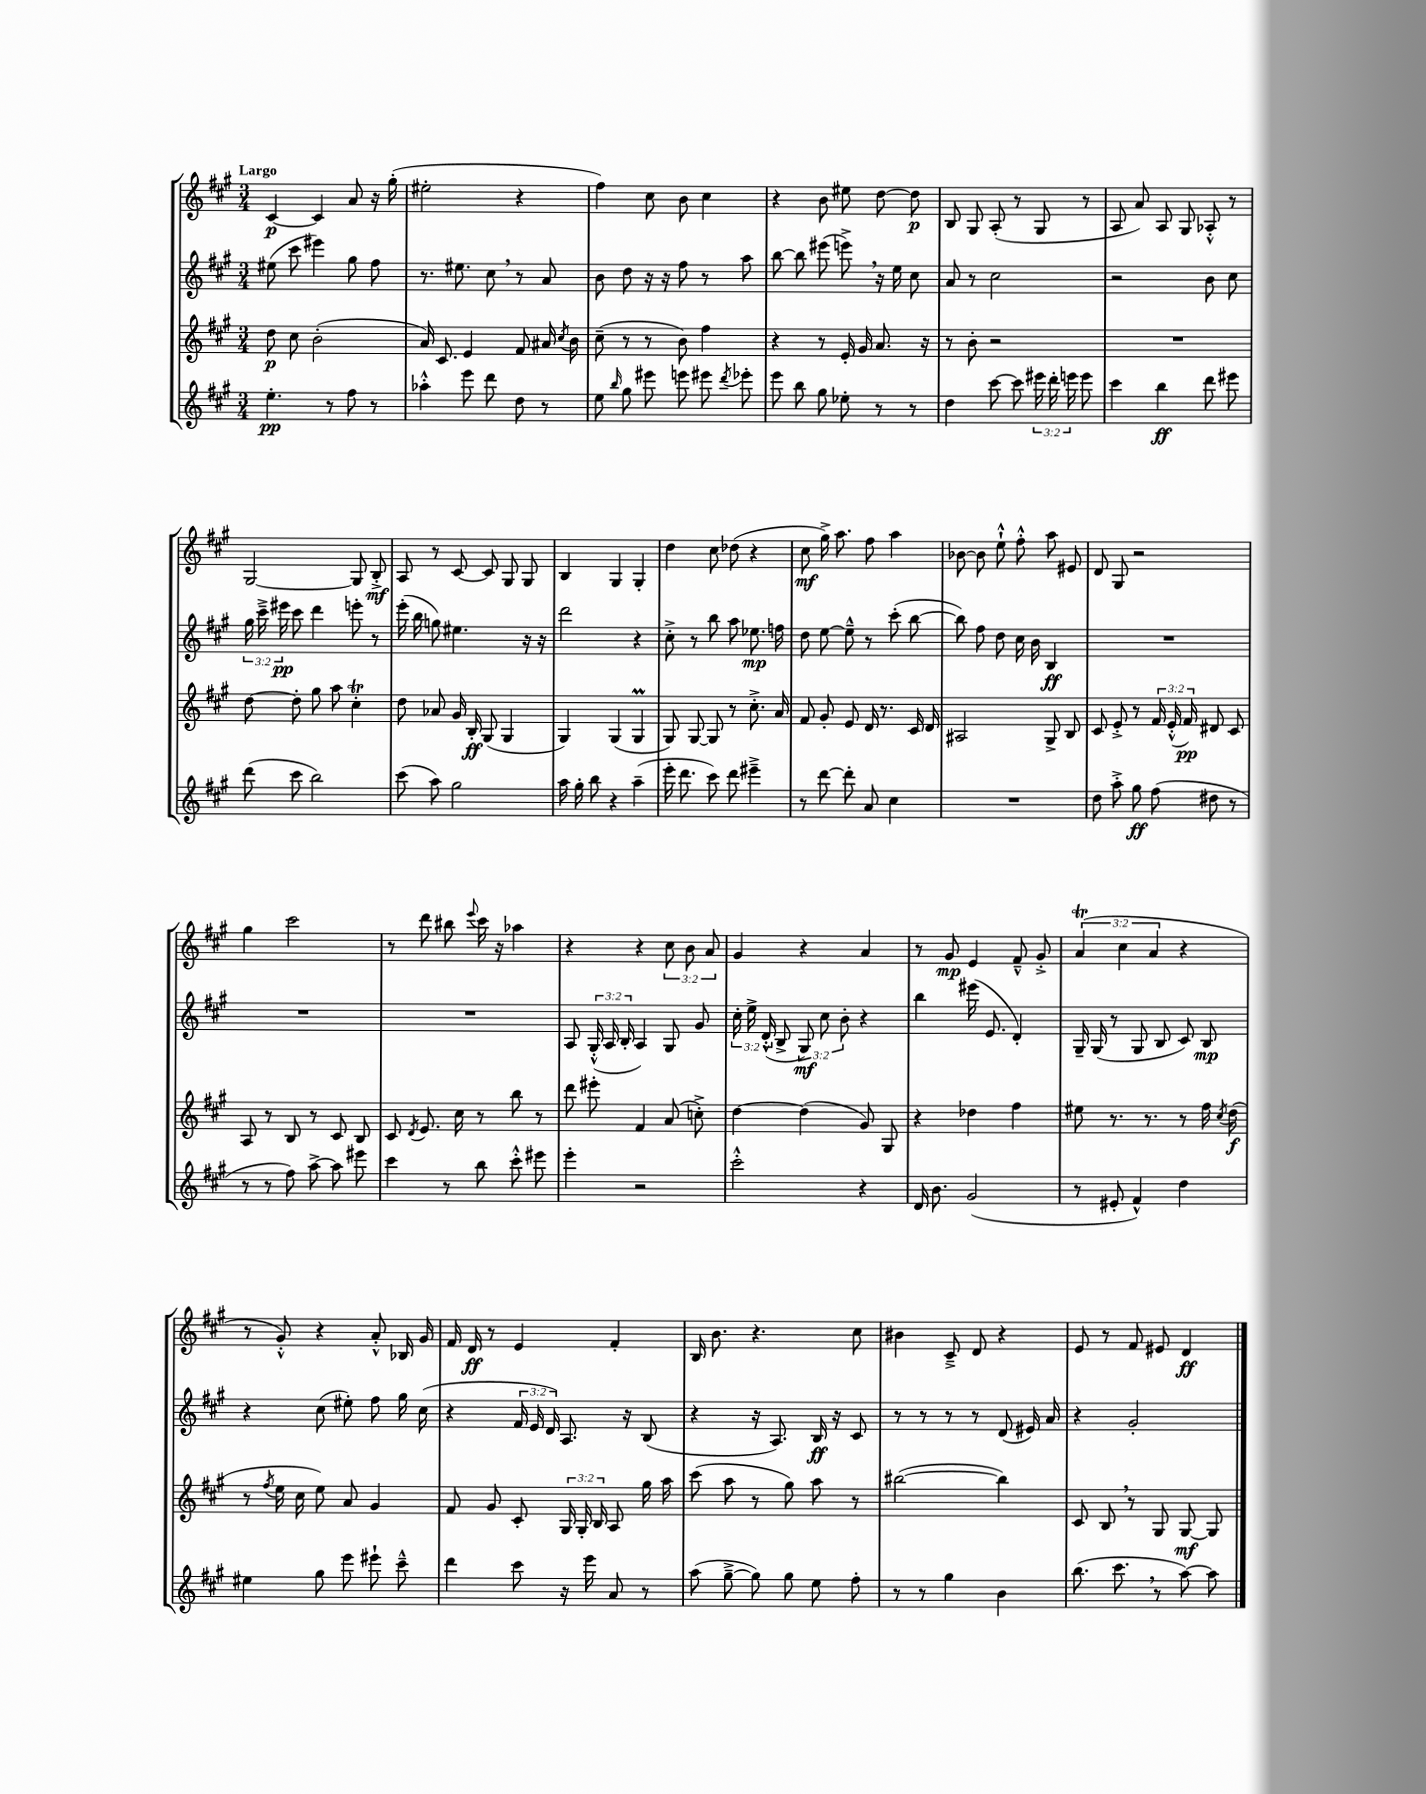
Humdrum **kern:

**kern	**kern	**kern	**kern
*staff4	*staff3	*staff2	*staff1
*clefG2	*clefG2	*clefG2	*clefG2
*k[f#c#g#]	*k[f#c#g#]	*k[f#c#g#]	*k[f#c#g#]
*M3/4	*M3/4	*M3/4	*M3/4
4.ee'\	8dd\	(8ee#\	[4c#/
.	8cc#\	8ccc#\	.
.	(2b'\	4eee#\)	4c#/]
8r	.	.	.
8ff#\	.	8gg#\	8a/
8r	.	8ff#\	16r
.	.	.	(16gg#'\
=	=	=	=
4aa-'^^\	16a/)	8.r	2ee#'\
.	8.c#/	.	.
.	.	8.ee#\	.
8eee\	4e/	.	.
8ddd\	.	8cc#\	.
8dd\	8f#/	8r	4r
8r	16a#/	8a/	.
.	8qcc#/	.	.
.	16b\	.	.
=	=	=	=
8ee\	(8cc#~\	8b\	4ff#\)
16qqbb/	.	.	.
8gg#\	8r	8dd\	.
8eee#\	8r	16r	8cc#\
.	.	16r	.
8eee\	8b\)	8ff#\	8b\
8eee#\	4ff#\	8r	4cc#\
8qddd/	.	.	.
8eee-'\	.	8aa\	.
=	=	=	=
8eee\	4r	[8bb\	4r
8bb\	.	8bb\]	.
8gg#\	8r	(8eee#\	8b\
8ee-'\	16e'/	8eee^\)	8ee#\
.	16g#/	.	.
8r	8.a/	16r	[8dd\
.	.	16ee\	.
8r	.	8cc#\	8dd\]
.	16r	.	.
=	=	=	=
4dd\	8r	8a/	8B/
.	8b'\	8r	8G#/
[8ccc#\	2r	2cc#\	(8A'/
8ccc#\]	.	.	8r
24eee#\	.	.	8G#/
24ddd'\	.	.	.
24eee\	.	.	.
8eee\	.	.	8r
=	=	=	=
4ccc#\	2.r	2r	8A/
.	.	.	8a/)
4bb\	.	.	8A/
.	.	.	8G#/
8ddd\	.	8b\	8A-'^^/
8eee#\	.	8cc#\	8r
=	=	=	=
(8ddd\	[8dd\	24gg#\	[2G#/
.	.	24ccc#~^\	.
.	.	24eee#\	.
8ccc#\	8dd'\]	8ccc#\	.
2bb\)	8gg#\	4ddd\	.
.	8aa\	.	.
.	4cc#'\	8eee'\	8G#/]
.	.	8r	8B'^/
=	=	=	=
(8ccc#\	8dd\	(16eee'\	8A/
.	.	16bb\	.
8aa\)	8a-/	8gg\)	8r
2gg#\	16g#/	4.ee#\	[8c#/
.	16B'/	.	.
.	(8G#/	.	8c#/]
.	4G#/	.	8G#/
.	.	16r	8G#/
.	.	16r	.
=	=	=	=
16aa\	4G#/)	2ddd\	4B/
16gg#'\	.	.	.
8bb\	.	.	.
4r	(4G#/	.	4G#/
(4aa~\	4G#/	4r	4G#'/
=	=	=	=
16eee'\	8G#/)	8cc#'^\	4dd\
8.ddd\	.	.	.
.	[8G#/	8r	.
8ccc#\)	8G#/]	8bb\	8cc#\
8ddd\	8r	8aa\	(8dd-\
4eee#~^\	8.cc#'^\	8.ee-\	4r
.	16a/	16ff\	.
=	=	=	=
8r	8f#/	8dd\	8cc#\
[8ddd\	8g#'/	[8ee\	16gg#^\)
.	.	.	8.aa\
8ddd'\]	8e/	8ee~^^\]	.
8a/	16d/	8r	8ff#\
.	8.r	.	.
4cc#\	.	(8ccc#'\	4aa\
.	16c#/	[8bb\	.
.	16d/	.	.
=	=	=	=
2.r	2A#/	8bb\])	[8b-\
.	.	8ff#\	8b-\]
.	.	8dd\	8ee`^^\
.	.	16cc#\	8ff#'^^\
.	.	16b\	.
.	8G#^/	4B/	8aa\
.	8B/	.	8e#/
=	=	=	=
8dd\	8c#/	2.r	8d/
8aa'^\	8e'^/	.	8G#/
8gg#\	8r	.	2r
(8ff#\	24f#/	.	.
.	(24e'^^/	.	.
.	24f#/)	.	.
8dd#\	8d#/	.	.
8r	8c#/	.	.
=	=	=	=
8r	8A/	2.r	4gg#\
8r	8r	.	.
8ff#\)	8B/	.	2ccc#\
[8aa^\	8r	.	.
8aa\]	8c#/	.	.
8eee#\	8B/	.	.
=	=	=	=
4ccc#\	8c#/	2.r	8r
.	8qd/	.	.
.	8.e/	.	8ddd\
8r	.	.	8bb#\
.	16cc#\	.	.
.	.	.	8qqeee/
8bb\	8r	.	16ccc#\
.	.	.	16r
8ccc#'^^\	8bb\	.	4aa-\
8eee#\	8r	.	.
=	=	=	=
4eee'\	8ddd\	8A/	4r
.	8eee#'\	(24G#'^^/	.
.	.	24A/	.
.	.	24B'/	.
2r	4f#/	4A/)	4r
.	(8a/	8G#/	12cc#\
.	.	.	12b\
.	8cc'^\)	8g#/	.
.	.	.	12a/
=	=	=	=
2ccc#'^^\	[4dd\	24cc#'\	4g#/
.	.	24ee^\	.
.	.	(24d'^^/	.
.	.	8B^/	.
.	(4dd\]	12G#/)	4r
.	.	12cc#\	.
.	.	12b'\	.
4r	8g#/)	4r	4a/
.	8G#/	.	.
=	=	=	=
16d/	4r	4bb\	8r
8.b\	.	.	.
.	.	.	8g#/
(2g#/	4dd-\	(16eee#\	4e/
.	.	8.e/	.
.	4ff#\	4d'/)	8f#~^^/
.	.	.	8g#'^/
=	=	=	=
8r	8ee#\	16G#~/	(6a/
.	.	(16G#/	.
8e#'/	8.r	8r	.
.	.	.	6cc#\
4f#^^/)	.	8G#/	.
.	8.r	.	.
.	.	.	6a/
.	.	8B/	.
4dd\	8r	8c#/)	4r
.	16ff#\	8B/	.
.	8qcc#/	.	.
.	(16dd\	.	.
=	=	=	=
4ee#\	8r	4r	8r
.	8qff#/	.	.
.	16ee\	.	8g#'^^/)
.	16cc#\	.	.
8gg#\	8ee\)	(8cc#\	4r
8eee\	8a/	8ee#'\)	.
8eee#`\	4g#/	8ff#\	8a'^^/
8ccc#~^^\	.	16gg#\	16B-/
.	.	(16cc#\	16g#/
=	=	=	=
4ddd\	8f#/	4r	16f#/
.	.	.	16d/
.	8g#/	.	8r
8ccc#\	8c#'/	24f#/	4e/
.	.	24e/	.
.	.	24d/)	.
16r	24G#/	8.A/	.
.	24G#'/	.	.
16eee\	.	.	.
.	24B/	.	.
8a/	8A/	.	4f#'/
.	.	16r	.
8r	16gg#\	(8B/	.
.	16aa\	.	.
=	=	=	=
(8aa\	(8ccc#\	4r	16B/
.	.	.	8.b\
[8gg#~^\	8aa\	.	.
8gg#\])	8r	16r	4.r
.	.	8.A/)	.
8gg#\	8gg#\)	.	.
8ee\	8aa\	16B/	.
.	.	16r	.
8ff#'\	8r	8c#/	8cc#\
=	=	=	=
8r	([2bb#\	8r	4b#\
8r	.	8r	.
4gg#\	.	8r	8c#~^/
.	.	8r	8d/
4b\	4bb#\])	(8d/	4r
.	.	16e#/)	.
.	.	16a/	.
=	=	=	=
(8.bb\	8c#/	4r	8e/
.	8B/	.	8r
8.ccc#\	.	.	.
.	8r	2g#'/	8f#/
8r	8G#/	.	8e#/
[8aa\)	[8G#/	.	4d/
8aa\]	8G#/]	.	.
==	==	==	==
*-	*-	*-	*-
